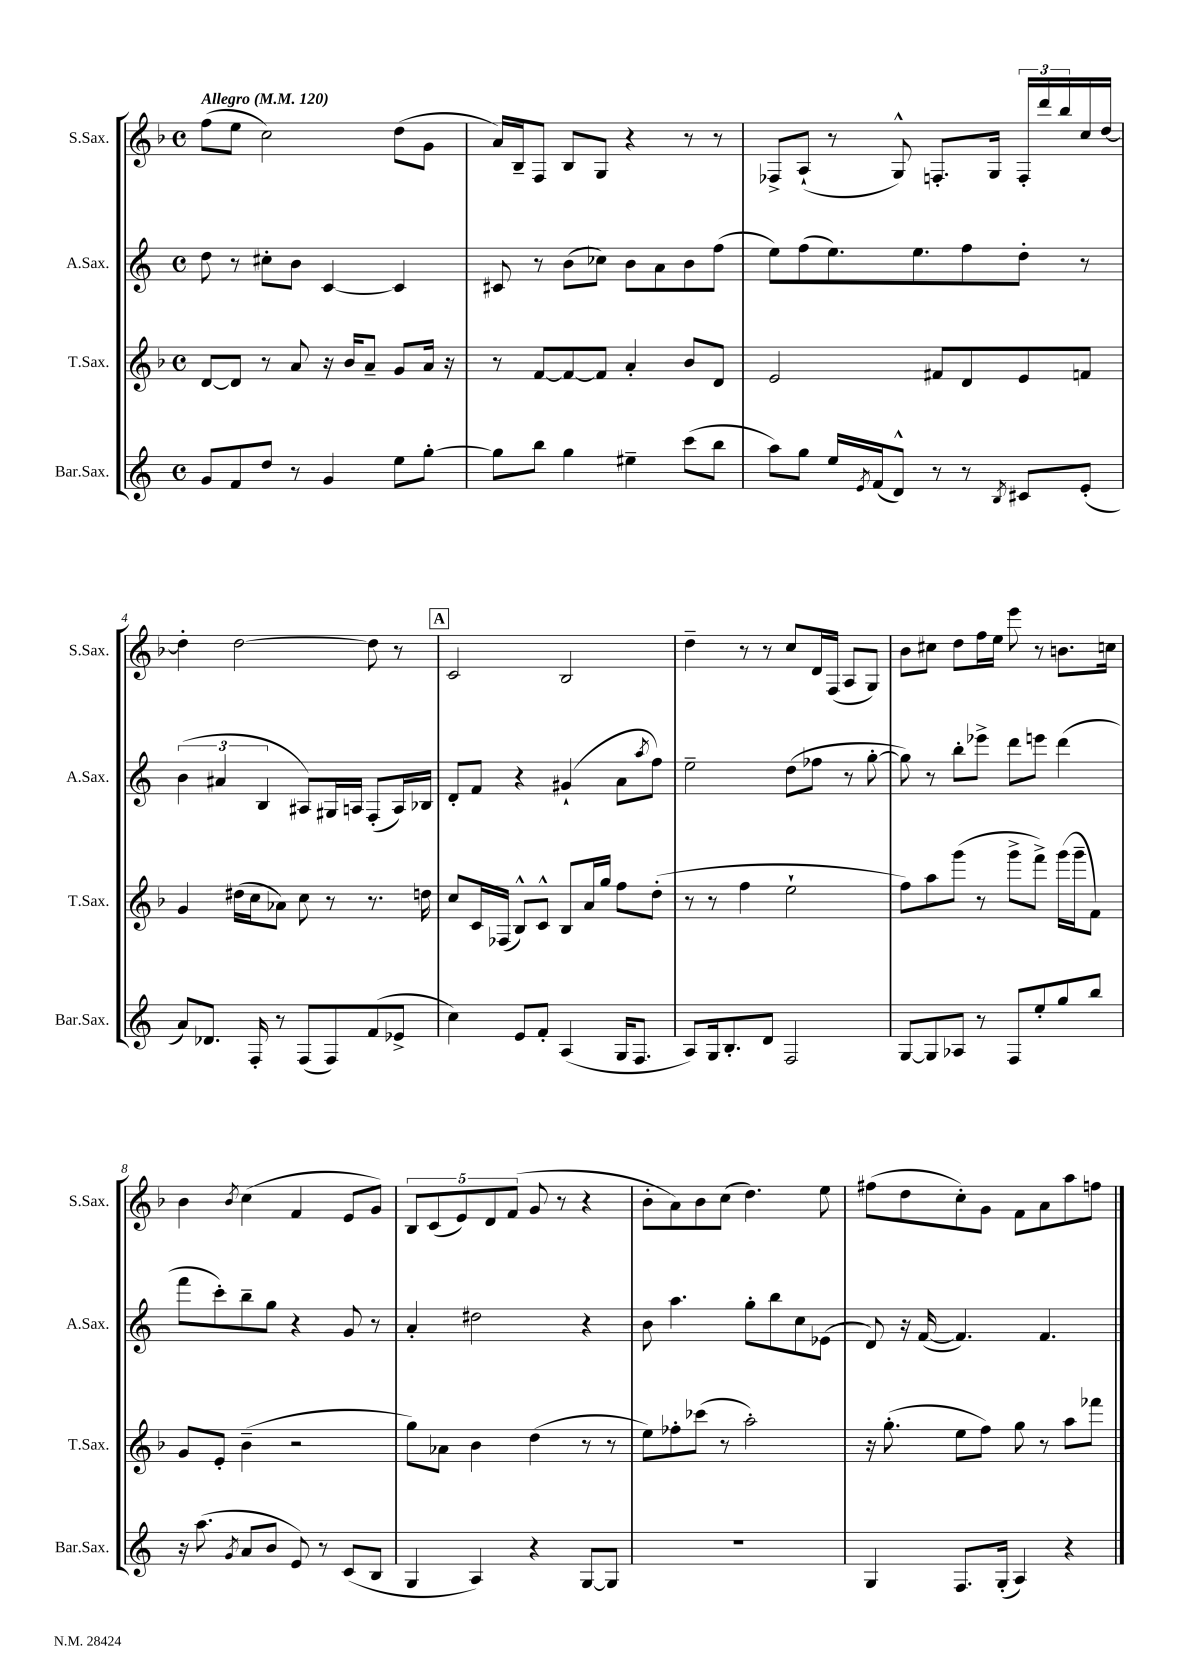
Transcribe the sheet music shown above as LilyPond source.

<<
\new StaffGroup <<
\new Staff = "s0" \with { instrumentName = "S.Sax." shortInstrumentName = "S.Sax." } {
    \clef treble \key f \major \defaultTimeSignature \time 4/4 \tempo "Allegro" 4 = 120
    f''8( e''8 c''2) d''8( g'8 |
    a'16) bes16-- f8 bes8 g8 r4 r8 r8 |
    fes8-> a8-!( r8 g8-^) f8.-. g16 \tuplet 3/2 { f16-. d'''16 bes''16 } c''16 d''16~ |
    d''4-. d''2~ d''8 r8 |
    \mark \markup { \box "A" } c'2 bes2 |
    d''4-- r8 r8 c''8 d'16 f16( a8 g8) |
    bes'8 cis''8 d''8 f''16 e''16 e'''8 r8 b'8. c''16 |
    bes'4 \acciaccatura { bes'8 } c''4( f'4 e'8 g'8) |
    \tuplet 5/4 { bes8 c'8( e'8) d'8 f'8( } g'8 r8 r4 |
    bes'8-. a'8) bes'8 c''8( d''4.) e''8 |
    fis''8( d''8 c''8-.) g'8 f'8 a'8 a''8 f''8 \bar "|." |
}
\new Staff = "s1" \with { instrumentName = "A.Sax." shortInstrumentName = "A.Sax." } {
    \clef treble \key c \major \defaultTimeSignature \time 4/4
    d''8 r8 cis''8-. b'8 c'4~ c'4 |
    cis'8 r8 b'8( ces''8) b'8 a'8 b'8 f''8( |
    e''8) f''8( e''8.) e''8. f''8 d''8-. r8 |
    \tuplet 3/2 { b'4( ais'4 b4 } ais8) gis16 a16 f8-.( a16) bes16 |
    \mark \markup { \box "A" } d'8-. f'8 r4 gis'4-!( a'8 \acciaccatura { a''8 } f''8) |
    e''2-- d''8( fes''8 r8 g''8~-. |
    g''8) r8 b''8-. ees'''8-> d'''8 e'''8 d'''4( |
    f'''8 c'''8-.) b''8-- g''8 r4 g'8 r8 |
    a'4-. dis''2 r4 |
    b'8 a''4. g''8-. b''8 c''8 ees'8( |
    d'8) r16 f'16~( f'4.) f'4. \bar "|." |
}
\new Staff = "s2" \with { instrumentName = "T.Sax." shortInstrumentName = "T.Sax." } {
    \clef treble \key f \major \defaultTimeSignature \time 4/4
    d'8~ d'8 r8 a'8 r16 bes'16 a'8-- g'8 a'16 r16 |
    r8 f'8~ f'8~ f'8 a'4-. bes'8 d'8 |
    e'2 fis'8 d'8 e'8 f'8 |
    g'4 dis''16( c''16 aes'8) c''8 r8 r8. d''16 |
    \mark \markup { \box "A" } c''8 c'16 fes16( bes8-^) c'8-^ bes8 a'16 g''16 f''8 d''8-.( |
    r8 r8 f''4 e''2-! |
    f''8) a''8 g'''8( r8 g'''8-> f'''8->) g'''16( g'''16-- f'8) |
    g'8 e'8-. bes'4--( r2 |
    g''8) aes'8 bes'4 d''4( r8 r8 |
    e''8) fes''8-. ces'''8( r8 a''2-.) |
    r16 g''8.-.( e''8 f''8) g''8 r8 a''8 fes'''8 \bar "|." |
}
\new Staff = "s3" \with { instrumentName = "Bar.Sax." shortInstrumentName = "Bar.Sax." } {
    \clef treble \key c \major \defaultTimeSignature \time 4/4
    g'8 f'8 d''8 r8 g'4 e''8 g''8~-. |
    g''8 b''8 g''4 eis''4-- c'''8( b''8 |
    a''8) g''8 e''16 \acciaccatura { e'8 } f'16( d'8-^) r8 r8 \acciaccatura { b8 } cis'8 e'8-.( |
    a'8) des'8. f16-. r8 f8( f8) f'8( ees'8-> |
    \mark \markup { \box "A" } c''4) e'8 f'8-. a4( g16 f8. |
    a8) g16 b8.-. d'8 f2 |
    g8~ g8 aes8 r8 f8 e''8-. g''8 b''8 |
    r16 a''8.( \acciaccatura { g'8 } a'8 b'8 e'8) r8 c'8( b8 |
    g4 a4) r4 g8~ g8 |
    R1 |
    g4 f8. g16-.( a4) r4 \bar "|." |
}
>>
>>
